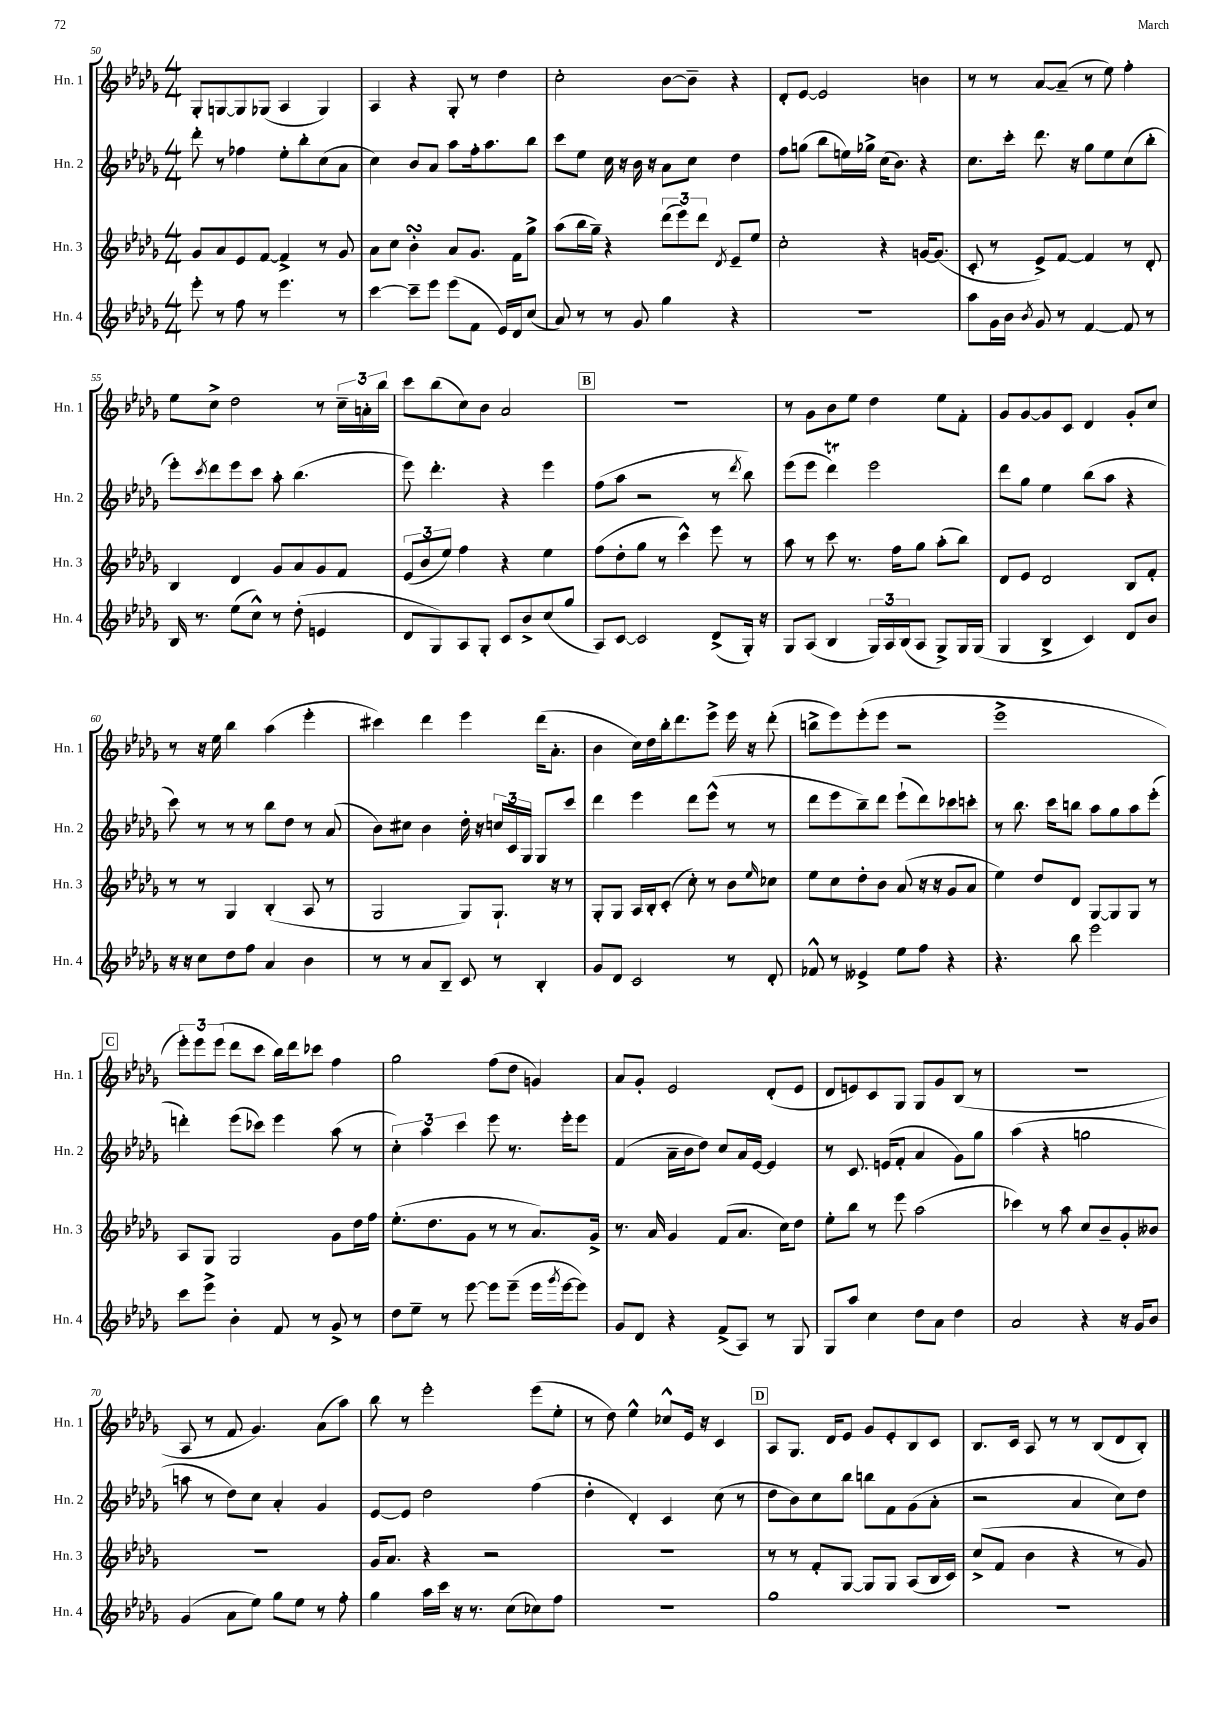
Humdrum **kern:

**kern	**kern	**kern	**kern
*part4	*part3	*part2	*part1
*staff4	*staff3	*staff2	*staff1
*I"Hn. 4	*I"Hn. 3	*I"Hn. 2	*I"Hn. 1
*I'Hn. 4	*I'Hn. 3	*I'Hn. 2	*I'Hn. 1
*clefG2	*clefG2	*clefG2	*clefG2
*k[b-e-a-d-g-]	*k[b-e-a-d-g-]	*k[b-e-a-d-g-]	*k[b-e-a-d-g-]
*M4/4	*M4/4	*M4/4	*M4/4
=50	=50	=50	=50
8eee-'\	8g-/L	8ddd-'\	8G-'/L
8r	8a-/	8r	[8Gn/
8ff\	8e-/	4ff-X\	8G/]
8r	[8f/J	.	(8G-X/J
4.eee-\	4f^/]	8ee-'\L	4A-/
.	.	8bb-'\	.
.	8r	(8cc\	4G-/)
8r	8g-/	8a-\J	.
=51	=51	=51	=51
[4ccc\	8a-\L	4cc\)	4A-/
.	8cc\J	.	.
8ccc~\L]	4b-sSSS'\	8b-/L	4r
8eee-\J	.	8a-/J	.
(8eee-\L	8a-/L	8aa-\L	8G-'/
8f\J	8.g-/J	16ff'\k	8r
.	.	8.aa-\	.
16e-/LL)	.	.	4dd-\
16d-/J	16f\KL	.	.
(8cc/J	8gg-^\J	8bb-\J	.
=52	=52	=52	=52
8a-/)	(8aa-\L	8ccc\L	2cc'\
8r	16bb-\L	8ee-\J	.
.	16gg-~\JJ)	.	.
8r	4r	16cc\	.
.	.	16r	.
8g-/	.	16b-\	.
.	.	16r	.
4gg-\	(12ddd-\L	8a-\L	[8b-\L
.	12eee-\)	.	.
.	.	8cc\J	8b-~\J]
.	12ddd-\J	.	.
.	8qd-/	.	.
4r	8e-~/L	4dd-\	4r
.	8ee-/J	.	.
=53	=53	=53	=53
1r	2cc'\	8ff\L	8d-'/L
.	.	(8ggn\J	[8e-/J
.	.	8bb-\L	2e-/]
.	.	16een\L)	.
.	.	16gg-X^\JJ	.
.	4r	(16cc\KL	.
.	.	8.b-\J)	.
.	[16gn/KL	4r	4bn\
.	(8.g/J]	.	.
=54	=54	=54	=54
8aa-\L	8c'/	8.cc\L	8r
16g-\L	8r	.	8r
16b-\JJ	.	16ccc'\Jk	.
8qb-/	.	.	.
8g-/	8e-^/L)	8.ddd-\	[8a-/L
8r	[8f/J	.	(8a-~/J]
.	.	16r	.
[4f/	4f/]	8gg-\L	8r
.	.	8ee-\	8ee-\)
8f/]	8r	(8cc\	4ff'\
8r	8d-'/	8bb-'\J	.
!!LO:LB:g=z
=55	=55	=55	=55
16B-/	4B-/	8eee-'\L)	8ee-\L
8.r	.	.	.
.	.	8qccc/	.
.	.	8ddd-\	8cc^\J
(8ee-\L	4d-/	8eee-\	2dd-\
8cc^^\J)	.	8ccc\J	.
8r	8g-/L	8aa-'\	.
(8dd-'\	8a-/	(4.bb-\	.
4en/	8g-/	.	8r
.	8f/J	.	24cc~\LL
.	.	.	24an'\
.	.	.	24bb-\JJ
=56	=56	=56	=56
8d-/L	(12e-/L	8eee-\)	8ccc\L
.	12b-/	.	.
8G-/)	.	4.ddd-'\	(8bb-\
.	12ee-/J)	.	.
8A-/	4ff\	.	8cc\)
8G-'/J	.	.	8b-\J
8c/L	4r	4r	2a-/
8b-^/	.	.	.
(8cc/	4ee-\	4eee-\	.
8gg-/J	.	.	.
!!LO:REH:place=s1:t=B
=57	=57	=57	=57
8A-/L)	(8ff\L	(8ff\L	1r
[8c/J	8dd-'\	8aa-\J	.
2c/]	8gg-\J	2r	.
.	8r	.	.
.	4ccc^^\)	.	.
(8d-^/L	8eee-\	8r	.
.	.	8qddd-/	.
16G-'/Jk)	8r	8bb-\)	.
16r	.	.	.
=58	=58	=58	=58
8G-/L	8aa-\	(8eee-\L	8r
(8A-/J	8r	8eee-\J	8g-\L
4B-/	8ccc\	4ddd-T\)	8b-\
.	8.r	.	8ee-\J
24G-/LL)	.	2eee-\	4dd-\
24A-/	.	.	.
.	16ff\KL	.	.
(24B-/J	.	.	.
8A-/J	8gg-\J	.	.
8G-^/L)	(8aa-'\L	.	8ee-\L
16G-/L	8bb-\J)	.	8f'\J
(16G-/JJ	.	.	.
=59	=59	=59	=59
4G-/	8d-/L	8ddd-\L	8g-/L
.	8e-/J	8gg-\J	[8g-/
4B-^/	2d-/	4ee-\	8g-/]
.	.	.	8c/J
4c/)	.	(8bb-\L	4d-/
.	.	8aa-\J	.
8d-/L	8B-/L	4r	8g-'/L
8b-/J	8f'/J	.	8cc/J
!!LO:LB:g=z
=60	=60	=60	=60
16r	8r	8ccc\)	8r
16r	.	.	.
8cc\L	8r	8r	16r
.	.	.	16ee-\
8dd-\	4G-/	8r	4bb-\
8ff\J	.	8r	.
4a-/	(4B-'/	8bb-\L	(4aa-\
.	.	8dd-\J	.
4b-\	8A-/	8r	4eee-'\
.	8r	(8a-/	.
=61	=61	=61	=61
8r	2G-/	8b-\L)	4ccc#X\)
8r	.	8cc#X\J	.
8a-/L	.	4b-\	4ddd-\
8B-~/J	.	.	.
8c/	8G-/L)	16dd-'\	4eee-\
.	.	16r	.
8r	8.G-`/J	24ccn/LL	.
.	.	24c/	.
.	.	24G-/JJ	.
4B-'/	.	8G-/L	(16ddd-\KL
.	16r	.	8.a-'\J
.	8r	8ccc/J	.
=62	=62	=62	=62
8g-/L	8G-'/L	4ddd-\	4b-\
8d-/J	8G-/J	.	.
2c/	16A-/LL	4eee-\	16cc\LL)
.	16B-'/J	.	16dd-\
.	(8c'/J	.	16bb-'\J
.	.	.	8.ddd-\
.	8cc'\)	8ddd-\L	.
.	8r	(8eee-^^\J	8eee-^\J
8r	8b-\L	8r	16eee-\
.	.	.	16r
.	16qqee-/	.	.
8d-'/	8cc-X\J	8r	(8ddd-'\
=63	=63	=63	=63
8f-X^^/	8ee-\L	8ddd-\L	8bbn^\L
8r	8cc\	8eee-\	8eee-\)
4e--X^/	8dd-'\	8bb-~\)	(8eee-'\
.	8b-\J	8ddd-\J	8eee-\J
8ee-\L	(8a-/	(8eee-`\L	2r
8ff\J	16r	8ddd-\)	.
.	16r	.	.
4r	8g-/L	8ccc-X\	.
.	8a-/J	8cccn'\J	.
=64	=64	=64	=64
4.r	4ee-\)	8r	1eee-^
.	.	8.bb-\	.
.	8dd-/L	.	.
.	.	16ccc\KL	.
8bb-\	8d-/J	8bbn\J	.
2eee-\	[8G-/L	8aa-\L	.
.	8G-/]	8gg-\	.
.	8G-/J	8aa-\	.
.	8r	(8eee-'\J	.
!!LO:LB:g=z
!!LO:REH:place=s1:t=C
=65	=65	=65	=65
8ccc\L	8A-/L	4dddn'\)	12eee-'\L)
.	.	.	12eee-\
8eee-^\J	8G-/J	.	.
.	.	.	(12eee-\J
4b-'\	2G-/	(8eee-\L	8ddd-\L
.	.	8ccc-X\J)	8ccc\J
8f/	.	4eee-\	16bb-\LL)
.	.	.	16ddd-\J
8r	.	.	8ccc-X\J
8g-^/	8g-\L	(8aa-\	4ff\
8r	16dd-\L	8r	.
.	16ff\JJ	.	.
=66	=66	=66	=66
8dd-\L	(8.ee-'\L	6cc'\)	2gg-\
8ee-~\J	.	.	.
.	.	6aa-\	.
.	8.dd-\	.	.
8r	.	.	.
.	.	6ccc\	.
[8eee-\	8g-\J	.	.
8eee-\L]	8r	8eee-\	(8ff\L
(8eee-~\J	8r	8.r	8dd-\J
16eee-\LL	8.a-/L)	.	4gn/)
8qggg-/	.	.	.
[16eee-\J	.	16eee-'\KL	.
8eee-\J])	.	8eee-\J	.
.	16g-^/Jk	.	.
=67	=67	=67	=67
8g-/L	8.r	(4f/	8a-/L
8d-/J	.	.	8g-'/J
.	16a-/	.	.
4r	4g-/	16a-~\LL	2e-/
.	.	16b-\J	.
.	.	8dd-\J)	.
(8f^/L	(8f/L	8cc/L	.
8A-/J)	8.a-/J	16a-/L	.
.	.	[16e-/JJ	.
8r	.	4e-/]	(8d-'/L
.	16cc\KL)	.	.
8G-/	8dd-\J	.	8e-/J
=68	=68	=68	=68
8G-/L	8ee-'\L	8r	8d-/L
8aa-/J	8bb-\J	8.c/	8en/)
4cc\	8r	.	8c/
.	.	(16en/KL	.
.	8eee-\	8f'/J	8G-/J
8dd-\L	(2aa-\	4a-/	8G-/L
8a-\J	.	.	8g-/
4dd-\	.	8g-\L)	(8B-/J
.	.	8gg-\J	8r
=69	=69	=69	=69
2a-/	4ccc-X\)	(4aa-\	1r
.	8r	4r	.
.	8aa-\	.	.
4r	8cc/L	2ggn\	.
.	8b-~/	.	.
16r	8g-'/	.	.
16g-/KL	.	.	.
8b-/J	8b--X/J	.	.
!!LO:LB:g=z
=70	=70	=70	=70
(4g-/	1r	8aan\	8A-/
.	.	8r	8r
8a-\L	.	8dd-\L)	8f/
8ee-\J)	.	8cc\J	4.g-/)
8gg-\L	.	4a-'/	.
8ee-\J	.	.	.
8r	.	4g-/	(8a-\L
8ff'\	.	.	8aa-\J)
=71	=71	=71	=71
4gg-\	16g-/KL	[8e-/L	8bb-\
.	8.a-/J	.	.
.	.	8e-/J]	8r
16aa-\LL	4r	2dd-\	2eee-'\
16ccc\JJ	.	.	.
16r	.	.	.
8.r	.	.	.
.	2r	.	.
(8cc\L	.	.	.
8cc-X\)	.	(4ff\	(8eee-\L
8ff\J	.	.	8ee-'\J
=72	=72	=72	=72
1r	1r	4dd-'\	8r
.	.	.	8dd-\)
.	.	4d-'/)	4ee-^^\
.	.	4c/	8cc-X^^/L
.	.	.	16e-/Jk
.	.	.	16r
.	.	(8cc\	4c/
.	.	8r	.
!!LO:REH:place=s1:t=D
=73	=73	=73	=73
1gg-	8r	8dd-\L	8A-/L
.	8r	8b-\)	8.G-/J
.	8f'/L	8cc\	.
.	.	.	16d-/KL
.	[8G-/J	8bb-\J	8e-/J
.	8G-/L]	8bbn\L	8g-/L
.	8G-/J	8f\	8e-'/
.	(8A-/L	(8g-\	8B-/
.	16B-/L	8a-'\J	8c/J
.	16c/JJ)	.	.
=74	=74	=74	=74
1r	(8cc^/L	2r	8.B-/L
.	8f/J	.	.
.	.	.	16c/Jk
.	4b-\	.	8A-/
.	.	.	8r
.	4r	4a-/	8r
.	.	.	(8B-/L
.	8r	8cc\L)	8d-/
.	8g-/)	8dd-\J	8B-'/J)
==	==	==	==
*-	*-	*-	*-
